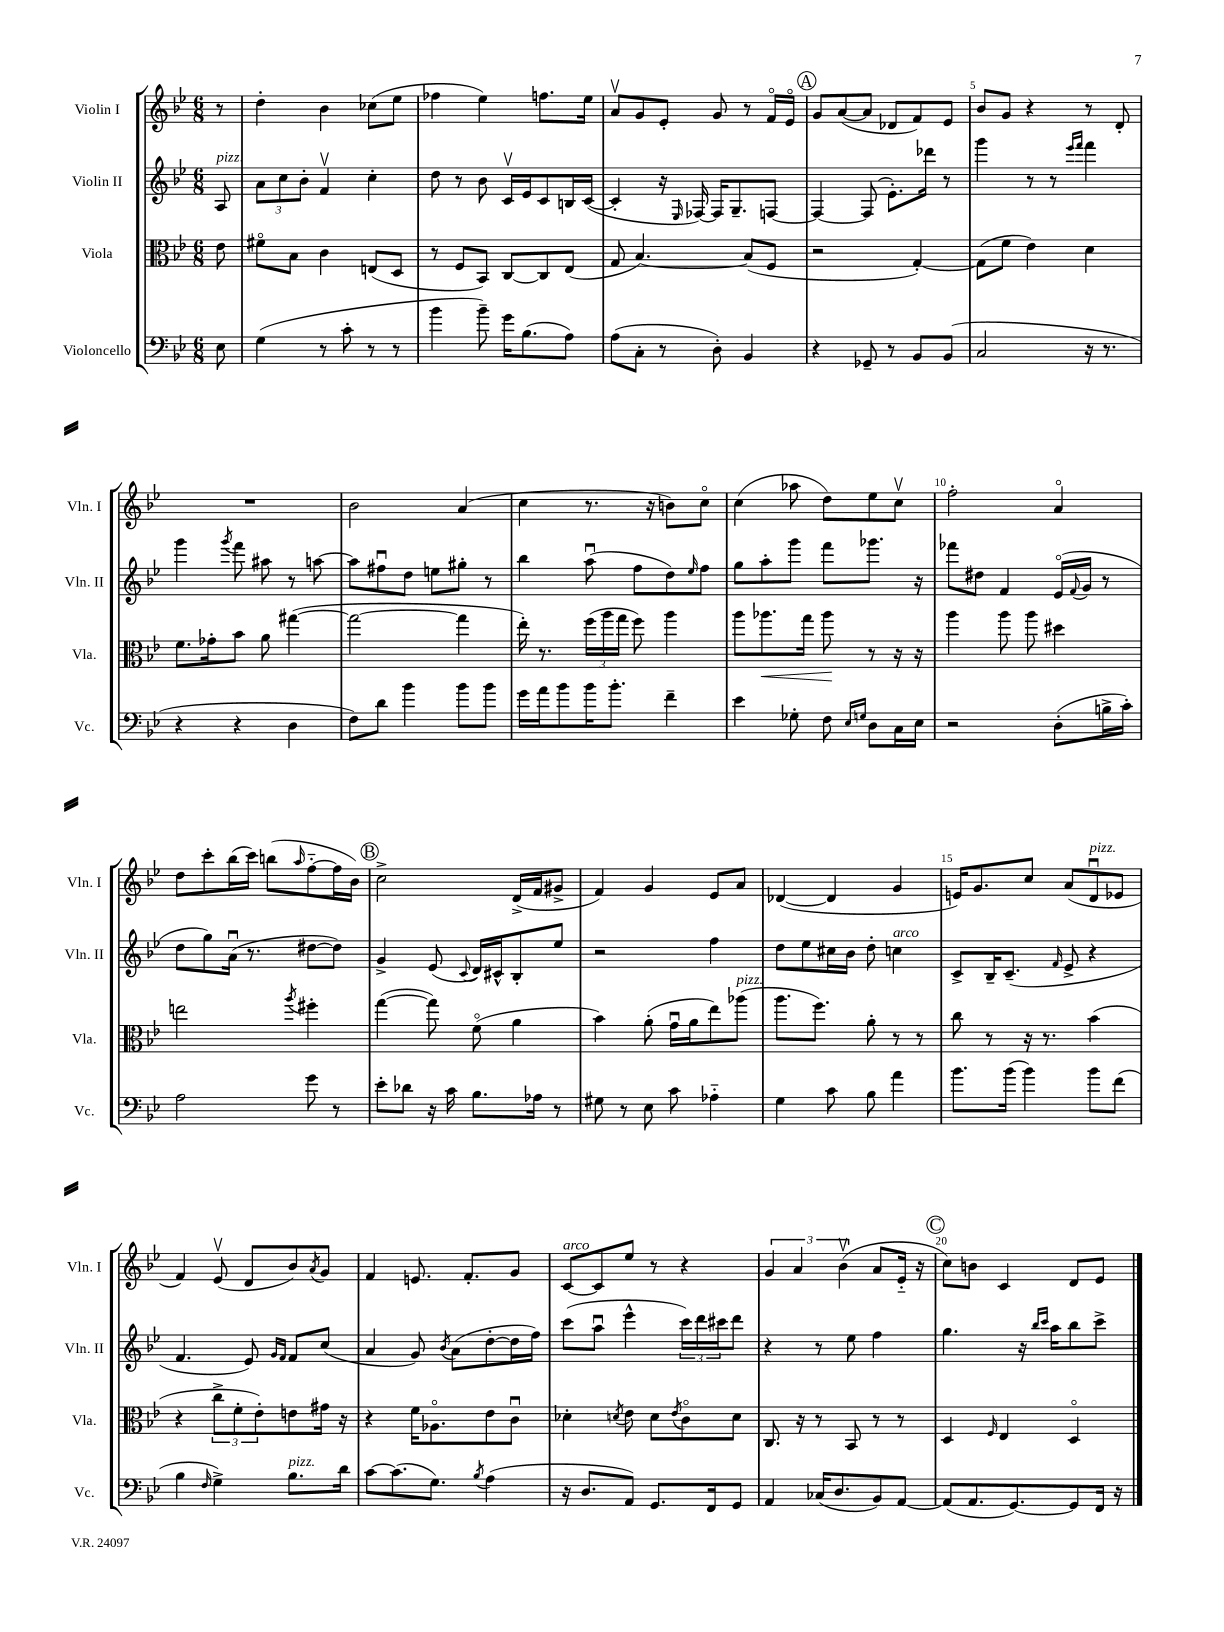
<<
\new StaffGroup <<
\new Staff = "s0" \with { instrumentName = "Violin I" shortInstrumentName = "Vln. I" } {
    \clef treble \key bes \major \numericTimeSignature \time 6/8 \partial 8
    r8 |
    d''4-. bes'4 ces''8( ees''8 |
    fes''4 ees''4) f''8. ees''16 |
    a'8\upbow g'8 ees'8-. g'8 r8 f'16\flageolet ees'16\flageolet |
    \mark \markup { \circle "A" } g'8 a'8~( a'8 des'8 f'8) ees'8 |
    bes'8 g'8 r4 r8 d'8-. |
    R2. |
    bes'2 a'4( |
    c''4 r8. r16 b'8) c''8\flageolet |
    c''4( aes''8 d''8) ees''8 c''8\upbow |
    f''2-. a'4\flageolet |
    d''8 c'''8-. bes''16( c'''16) b''8( \grace { a''16 } f''8~-_ f''16 bes'16) |
    \mark \markup { \circle "B" } c''2-> d'16->( f'16 gis'8-> |
    f'4) g'4 ees'8 a'8 |
    des'4~( des'4 g'4 |
    e'16) g'8. c''8 a'8( d'8\downbow^\markup { \italic "pizz." } ees'8 |
    f'4) ees'8\upbow( d'8 bes'8) \acciaccatura { a'8 } g'8 |
    f'4 e'8. f'8.-. g'8 |
    c'8~^\markup { \italic "arco" } c'8 ees''8 r8 r4 |
    \tuplet 3/2 { g'4 a'4 bes'4\upbow( } a'8 ees'16-_ r16 |
    \mark \markup { \circle "C" } c''8) b'8 c'4 d'8 ees'8 \bar "|." |
}
\new Staff = "s1" \with { instrumentName = "Violin II" shortInstrumentName = "Vln. II" } {
    \clef treble \key bes \major \numericTimeSignature \time 6/8 \partial 8
    a8^\markup { \italic "pizz." } |
    \tuplet 3/2 { a'8 c''8 bes'8-. } f'4\upbow c''4-. |
    d''8 r8 bes'8 c'16\upbow ees'16 c'8 b16 c'16~( |
    c'4-. r16 \grace { ees16 } fes16~) fes16 g8.-- f8~ |
    \mark \markup { \circle "A" } f4~ f8( ees'8.-.) des'''16 r8 |
    g'''4 r8 r8 \grace { ees'''16 f'''16 } f'''4 |
    g'''4 \acciaccatura { g'''8 } f'''8 ais''8 r8 a''8~ |
    a''8 fis''8\downbow d''8 e''8 gis''8-. r8 |
    bes''4 a''8\downbow( f''8 d''8) \grace { ees''16 } f''8 |
    g''8 a''8-. g'''8 f'''8 ges'''8. r16 |
    fes'''8 dis''8 f'4 ees'16\flageolet( \appoggiatura { f'8 } g'16 r8 |
    d''8 g''8) a'16\downbow( r8. dis''8~ dis''8) |
    \mark \markup { \circle "B" } g'4-> ees'8( \appoggiatura { c'8 } d'16) cis'16-^ bes8-. ees''8 |
    r2 f''4 |
    d''8 ees''8 cis''16 bes'16 d''8-. c''4^\markup { \italic "arco" } |
    c'8-> bes16-- c'8.--( \grace { f'16 } ees'8-> r4 |
    f'4. ees'8) \grace { g'16 f'16 } f'8 c''8( |
    a'4 g'8) \acciaccatura { bes'8 } a'8( d''8~-. d''16 f''16) |
    c'''8( a''8\downbow ees'''4-^ \tuplet 3/2 { c'''16) d'''16 cis'''16 } d'''8 |
    r4 r8 ees''8 f''4 |
    \mark \markup { \circle "C" } g''4. r16 \grace { bes''16 c'''16 } a''16 bes''8 c'''8-> \bar "|." |
}
\new Staff = "s2" \with { instrumentName = "Viola" shortInstrumentName = "Vla." } {
    \clef alto \key bes \major \numericTimeSignature \time 6/8 \partial 8
    ees'8 |
    fis'8\flageolet bes8 c'4 e8( d8 |
    r8 f8 bes,8) c8~ c8 ees8( |
    g8 bes4.~) bes8( f8 |
    \mark \markup { \circle "A" } r2 g4~-.) |
    g8( f'8 ees'4) d'4 |
    f'8. ges'16-. bes'8 a'8 gis''4~( |
    gis''2~ gis''4 |
    ees''16-.) r8. \tuplet 3/2 { f''16( a''16 g''16 } f''8) a''4 |
    a''8 aes''8.\< g''16 aes''8\! r8 r16 r16 |
    a''4 a''8 a''8 dis''4 |
    e''2 \acciaccatura { a''8 } fis''4-. |
    \mark \markup { \circle "B" } g''4~( g''8) f'8\flageolet( a'4 |
    bes'4) a'8-.( g'16\downbow a'16 ees''8) aes''8^\markup { \italic "pizz." }( |
    a''8. f''8.) a'8-. r8 r8 |
    c''8 r8 r16 r8. bes'4( |
    r4 \tuplet 3/2 { c''8-> f'8-. ees'8-.) } e'8 gis'16 r16 |
    r4 f'16 aes8.\flageolet ees'8 c'8\downbow |
    des'4-. \acciaccatura { d'8 } ees'8 d'8 \acciaccatura { ees'8 } c'8\flageolet d'8 |
    c8. r16 r8 bes,8 r8 r8 |
    \mark \markup { \circle "C" } d4 \grace { f16 } ees4 d4\flageolet \bar "|." |
}
\new Staff = "s3" \with { instrumentName = "Violoncello" shortInstrumentName = "Vc." } {
    \clef bass \key bes \major \numericTimeSignature \time 6/8 \partial 8
    ees8 |
    g4( r8 c'8-. r8 r8 |
    bes'4 bes'8--) g'16 bes8.( a8) |
    a8( c8-. r8 d8-.) bes,4 |
    \mark \markup { \circle "A" } r4 ges,8-- r8 bes,8 bes,8( |
    c2 r16 r8. |
    r4 r4 d4 |
    f8) d'8 bes'4 bes'8 bes'8 |
    g'16 a'16 bes'8 bes'16 bes'8.-. f'4-- |
    ees'4 ges8-. f8 \grace { ees16 g16 } d8 c16 ees16 |
    r2 d8-.( b16-> c'16-.) |
    a2 g'8 r8 |
    \mark \markup { \circle "B" } ees'8-. des'8 r16 c'16 bes8. aes16 r8 |
    gis8 r8 ees8 c'8 aes4-_ |
    g4 c'8 bes8 a'4 |
    bes'8. bes'16( bes'4) bes'8 f'8( |
    bes4 \grace { f16 } g4->) bes8.^\markup { \italic "pizz." } d'16 |
    c'8~ c'8.( g8.) \acciaccatura { bes8 } a4( |
    r16 d8. a,8) g,8. f,16 g,8 |
    a,4 ces16( d8. bes,8) a,8~ |
    \mark \markup { \circle "C" } a,8( a,8. g,8.~) g,8 f,16 r16 \bar "|." |
}
>>
>>
\layout { \context { \Score \override BarNumber.break-visibility = ##(#f #t #t) barNumberVisibility = #(every-nth-bar-number-visible 5) } }
